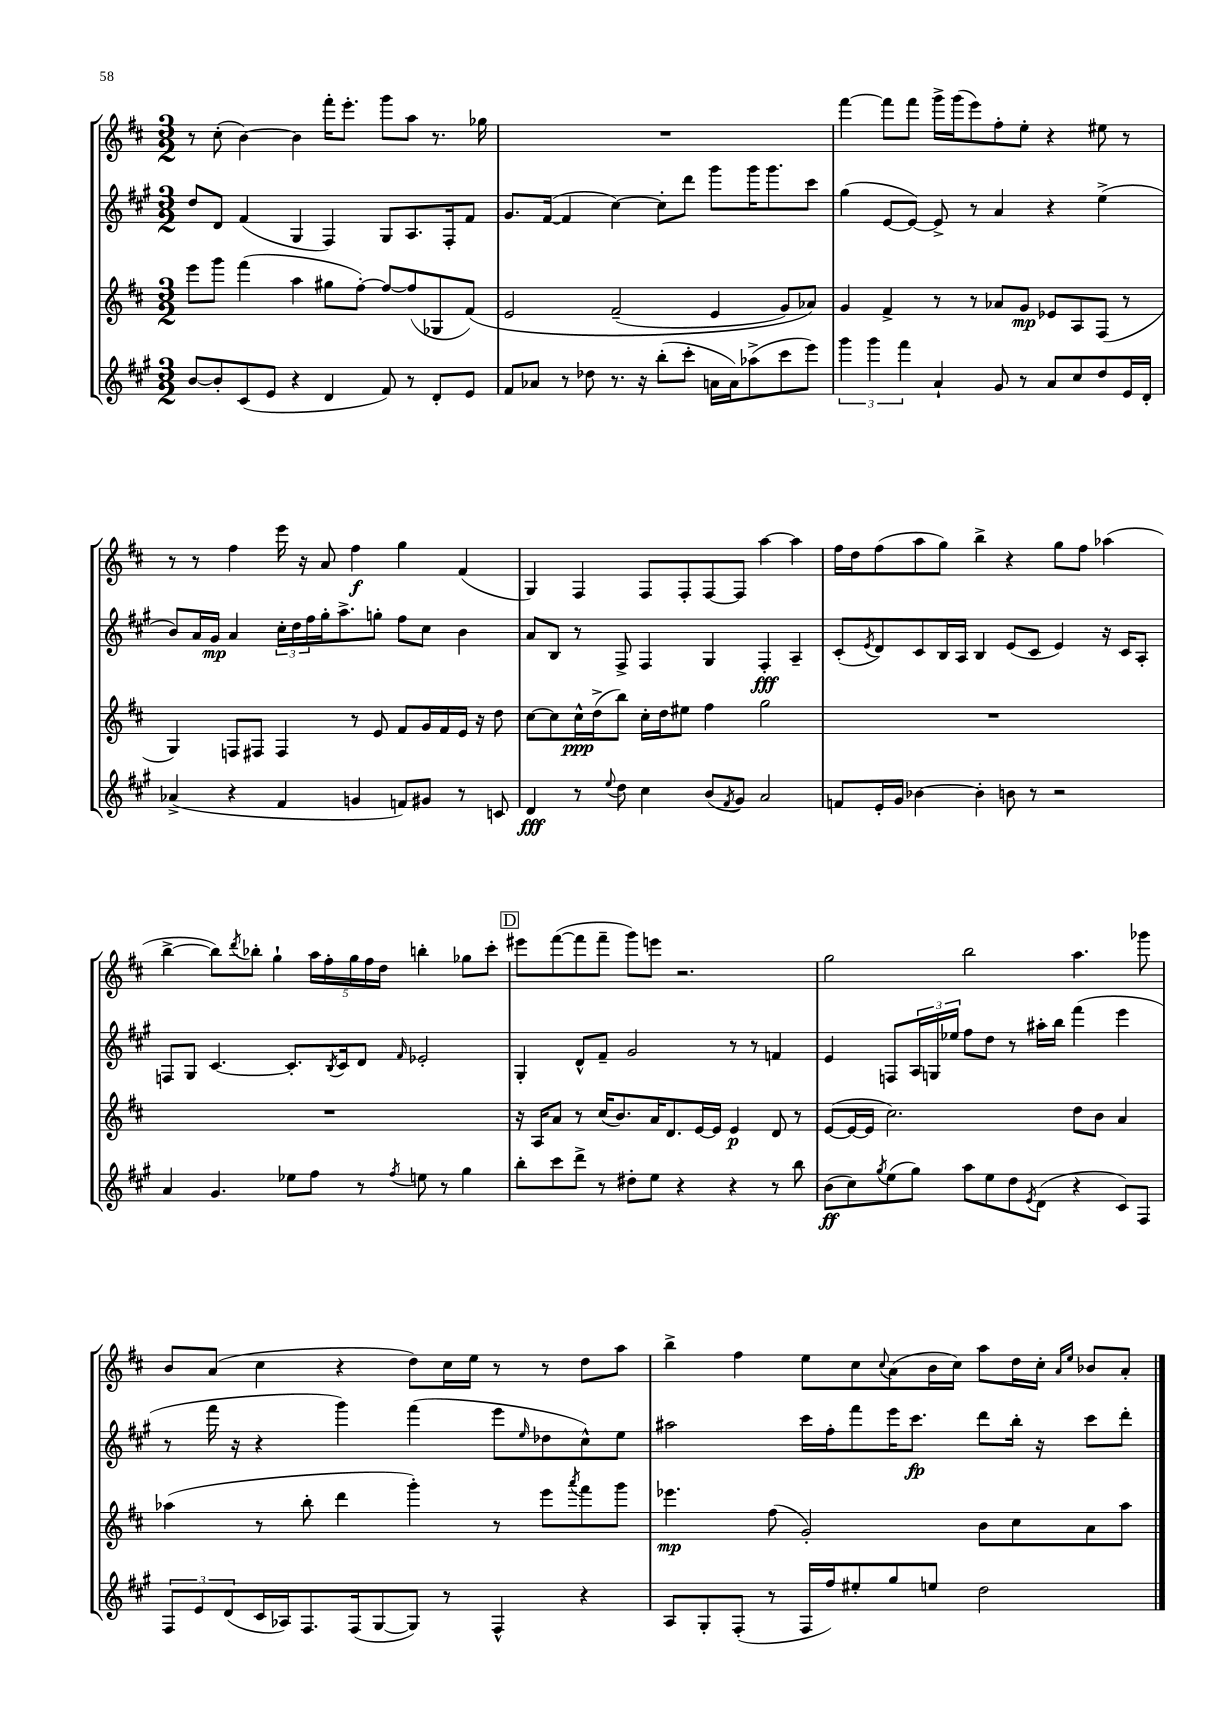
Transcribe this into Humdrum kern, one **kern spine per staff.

**kern	**kern	**kern	**kern
*staff4	*staff3	*staff2	*staff1
*clefG2	*clefG2	*clefG2	*clefG2
*k[f#c#g#]	*k[f#c#]	*k[f#c#g#]	*k[f#c#]
*M3/2	*M3/2	*M3/2	*M3/2
[8b	8eee	8dd	8r
8b']	8ggg	8d	(8cc#'
(8c#	(4fff#	(4f#	[4b)
8e	.	.	.
4r	4aa	4G#	4b]
4d	8gg#	4F#)	16fff#'
.	.	.	8.eee'
.	[8ff#')	.	.
8f#)	8ff#_	8G#	8ggg
8r	(8ff#]	8.A	8aa
8d'	8G-	.	8.r
.	.	16F#'	.
8e	&(8f#)	8f#	.
.	.	.	16gg-
=	=	=	=
8f#	2e	8.g#	1.r
8a-	.	.	.
.	.	([16f#	.
8r	.	4f#]	.
8dd-	.	.	.
8.r	(2f#~	[4cc#)	.
16r	.	.	.
(8bb'	.	8cc#']	.
8ccc#'	.	8ddd	.
16a	4e	8ggg#	.
16a)	.	.	.
(8aa-^	.	16ggg#	.
.	.	8.ggg#	.
8ccc#	8g)	.	.
8eee)	8a-&)	8ccc#	.
=	=	=	=
6ggg#	4g	(4gg#	[4fff#
6ggg#	.	.	.
.	4f#^	[8e	8fff#]
6fff#	.	.	.
.	.	8e_)	8fff#
4a`	8r	8e^]	16ggg^
.	.	.	(16ggg
.	8r	8r	8eee)
8g#	8a-	4a	8ff#'
8r	8g	.	8ee'
8a	8e-	4r	4r
8cc#	8A	.	.
8dd	(8F#	(4ee^	8ee#
16e	8r	.	8r
16d'	.	.	.
=	=	=	=
(4a-^	4G)	8b)	8r
.	.	16a	8r
.	.	16g#	.
4r	8F	4a	4ff#
.	8F#	.	.
4f#	4F#	24cc#'	16eee
.	.	24dd	.
.	.	.	16r
.	.	24ff#	.
.	.	16gg#'	8a
.	.	8.aa^	.
4g	8r	.	4ff#
.	8e	8gg'	.
8f)	8f#	8ff#	4gg
8g#	16g	8cc#	.
.	16f#	.	.
8r	16e	4b	(4f#
.	16r	.	.
8c	8dd	.	.
=	=	=	=
4d	[8cc#	8a	4G)
.	8cc#]	8B	.
8r	16cc#^^	8r	4F#
.	(16dd^	.	.
8qqee	.	.	.
8dd	8bb)	8F#^	.
4cc#	16cc#'	4F#	8F#
.	16dd	.	.
.	8ee#	.	8F#'
(8b	4ff#	4G#	[8F#
8qf#	.	.	.
8g#)	.	.	8F#]
2a	2gg	4F#'	[4aa
.	.	4A~	4aa]
=	=	=	=
8f	1.r	(8c#'	16ff#
.	.	.	16dd
.	.	8qe	.
16e'	.	8d)	(8ff#
16g#	.	.	.
[4b-	.	8c#	8aa
.	.	16B	8gg)
.	.	16A	.
4b-']	.	4B	4bb^
8b	.	(8e	4r
8r	.	8c#	.
2r	.	4e)	8gg
.	.	.	8ff#
.	.	16r	(4aa-
.	.	16c#	.
.	.	8A'	.
=	=	=	=
4a	1.r	8F	[4bb^
.	.	8G#	.
4.g#	.	[4.c#	8bb])
.	.	.	8qddd
.	.	.	8bb-'
.	.	.	4gg`
8ee-	.	8.c#']	.
8ff#	.	.	20aa
.	.	.	20ff#'
.	.	8qB	.
.	.	16c#	.
.	.	.	20gg
8r	.	8d	.
.	.	.	20ff#
.	.	.	20dd
8qff#	.	16qqf#	.
8ee	.	2e-'	4bb'
8r	.	.	.
4gg#	.	.	8gg-
.	.	.	8ccc#'
=	=	=	=
8bb'	16r	4G#'	8eee#
.	16A	.	.
8ccc#	8a	.	([8fff#
8ddd^	8r	8d^^	8fff#]
8r	(16cc#	8f#~	8fff#~
.	8.b)	.	.
8dd#'	.	2g#	8ggg)
8ee	16a	.	8eee
.	8.d	.	.
4r	.	.	2.r
.	[16e	.	.
.	16e]	.	.
4r	4e	8r	.
.	.	8r	.
8r	8d	4f	.
8bb	8r	.	.
=	=	=	=
(8b	([8e	4e	2gg
8cc#)	16e_	.	.
.	16e]	.	.
8qgg#	.	.	.
(8ee	2.cc#)	8F	.
8gg#)	.	24A	.
.	.	24G	.
.	.	24ee-	.
8aa	.	8ff#	2bb
8ee	.	8dd	.
8dd	.	8r	.
8qe	.	.	.
(8d	.	16aa#'	.
.	.	16bb	.
4r	8dd	(4fff#	4.aa
.	8b	.	.
8c#)	4a	4eee	.
8F#	.	.	8ggg-
=	=	=	=
12F#	(4aa-	8r	8b
12e	.	.	.
.	.	16fff#	(8a
(12d	.	.	.
.	.	16r	.
16c#	8r	4r	4cc#
16A-)	.	.	.
8.F#	8bb'	.	.
.	4ddd	4ggg#)	4r
(16F#	.	.	.
[8G#	.	.	.
8G#])	4ggg')	(4fff#	8dd)
8r	.	.	16cc#
.	.	.	16ee
4F#^^	8r	8eee	8r
.	.	16qqee	.
.	8eee	8dd-	8r
.	8qaaa	.	.
4r	8fff#	8cc#^^)	8dd
.	8ggg	8ee	8aa
=	=	=	=
8A	4.eee-	2aa#	4bb^
8G#'	.	.	.
(8F#'	.	.	4ff#
8r	(8ff#	.	.
16F#	2g')	16ccc#	8ee
16ff#)	.	16ff#'	.
8ee#'	.	8fff#	8cc#
.	.	.	8qqcc#
8gg#	.	16eee	(8a
.	.	8.ccc#	.
8ee	.	.	16b
.	.	.	16cc#)
2dd	8b	8ddd	8aa
.	8cc#	16bb'	16dd
.	.	16r	16cc#'
.	.	.	16qqa
.	.	.	16qqee
.	8a	8ccc#	8b-
.	8aa	8ddd'	8a'
==	==	==	==
*-	*-	*-	*-
